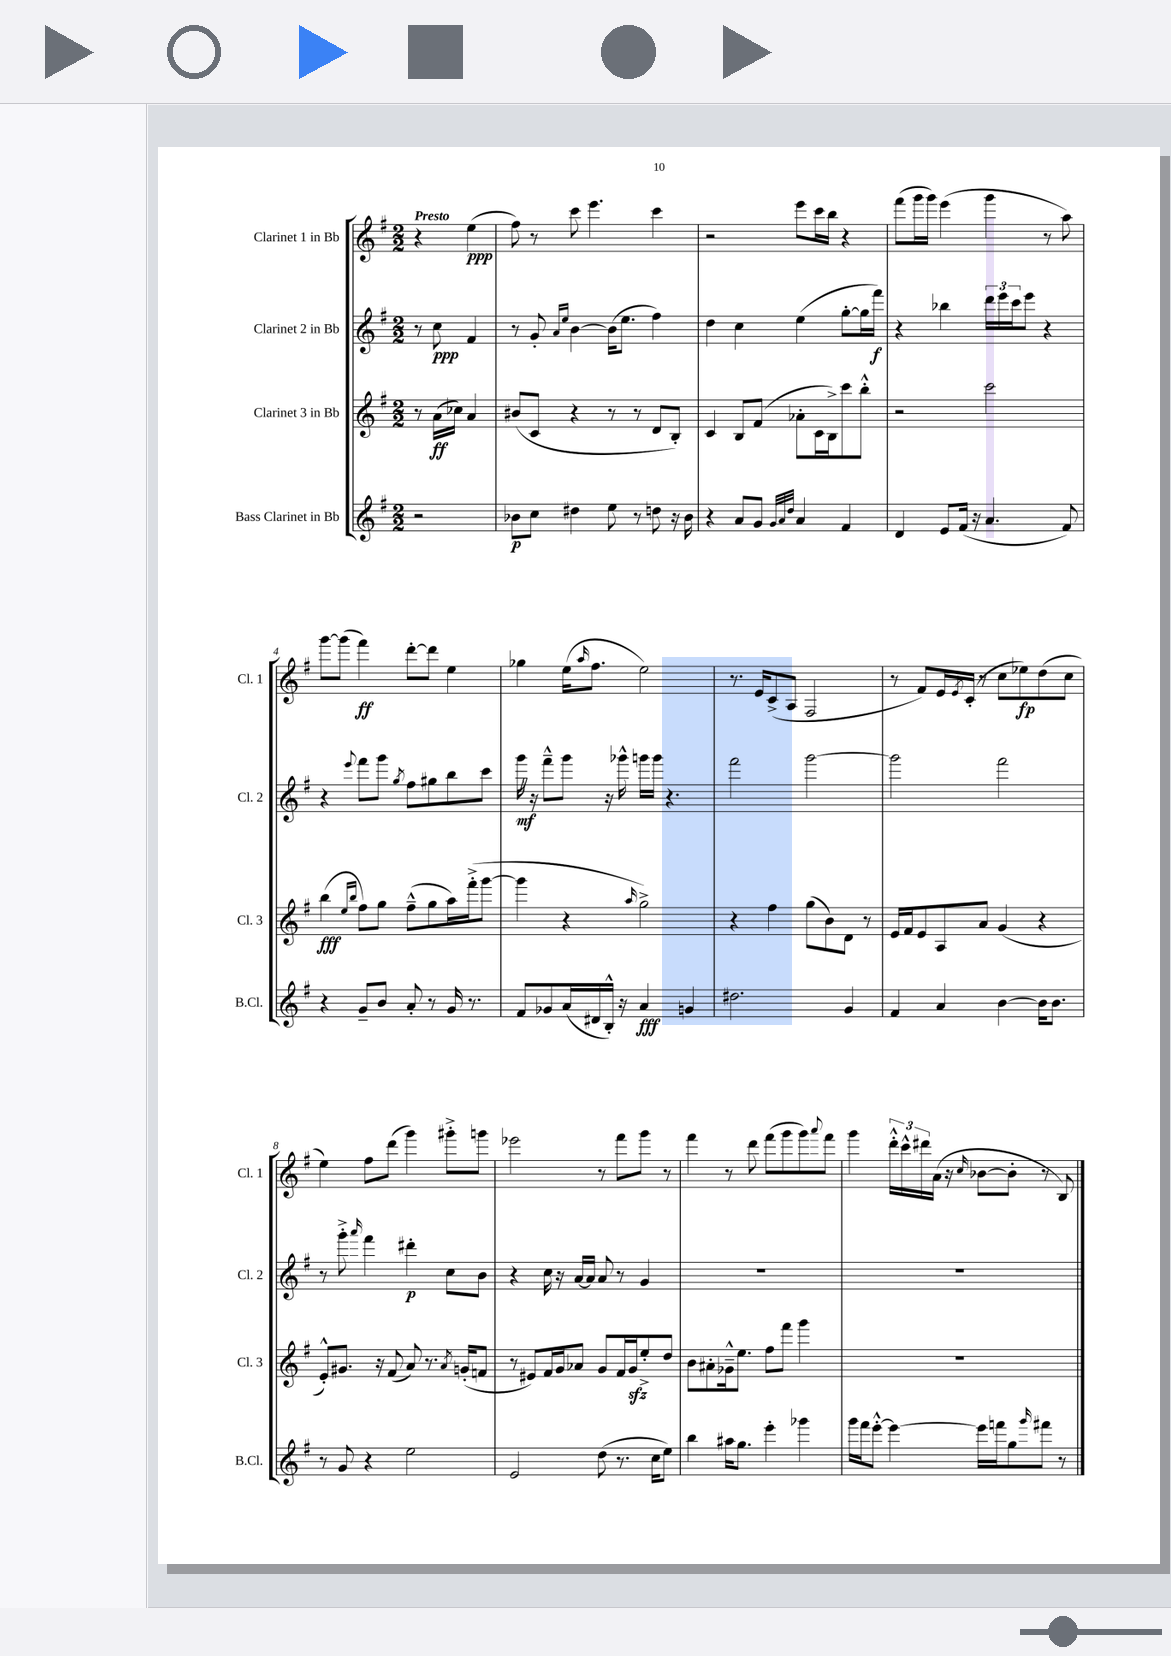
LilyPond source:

<<
\new StaffGroup <<
\new Staff = "s0" \with { instrumentName = "Clarinet 1 in Bb" shortInstrumentName = "Cl. 1" } {
    \clef treble \key g \major \numericTimeSignature \time 2/2 \partial 2 \tempo "Presto"
    r4 e''4\ppp( |
    fis''8) r8 c'''8 e'''4. c'''4 |
    r2 e'''8 c'''16 b''16 r4 |
    fis'''8( g'''16 g'''16) e'''4( g'''4 r8 a''8) |
    g'''8~ g'''8( fis'''4\ff) d'''8~-. d'''8 e''4 |
    ges''4 e''16( \grace { a''16 } fis''8. e''2) |
    r8. e'16 c'8->( a8 fis2 |
    r8 fis'8) e'16 \acciaccatura { e'8 } c'16-.( r8 c''8 ees''8\fp) d''8( c''8 |
    e''4) fis''8 d'''8( g'''4) gis'''8-.-> g'''8 |
    ees'''2 r8 fis'''8 g'''8 r8 |
    fis'''4 r8 d'''8 fis'''8( g'''8 g'''8) \appoggiatura { a'''8 } fis'''8 |
    g'''4 \tuplet 3/2 { d'''16-.-^ c'''16-^ dis'''16 } a'16( r16 \grace { c''16 } bes'8~ bes'8-. r8 b8) \bar "|." |
}
\new Staff = "s1" \with { instrumentName = "Clarinet 2 in Bb" shortInstrumentName = "Cl. 2" } {
    \clef treble \key g \major \numericTimeSignature \time 2/2 \partial 2
    r8 c''8\ppp fis'4 |
    r8 g'8-. \grace { a'16 e''16 } b'4~ b'16( e''8. fis''4) |
    d''4 c''4 e''4( g''8~-. g''16 fis'''16\f) |
    r4 bes''4 \tuplet 3/2 { d'''16 e'''16 c'''16 } e'''8 r4 |
    r4 \appoggiatura { e'''8 } fis'''8 g'''8 \acciaccatura { g''8 } fis''8 gis''8 b''8 c'''8 |
    g'''16\mf \once \override BreathingSign.text = \markup { \musicglyph "scripts.caesura.straight" } \breathe r16 fis'''8---^ g'''8 r16 ges'''16-^ g'''16 g'''16 r4. |
    fis'''2 g'''2~ |
    g'''2 fis'''2 |
    r8 g'''8-.-> \grace { a'''16 } fis'''4 dis'''4-.\p c''8 b'8 |
    r4 c''16 r16 a'16~ a'16 a'8 r8 g'4 |
    R1 |
    R1 \bar "|." |
}
\new Staff = "s2" \with { instrumentName = "Clarinet 3 in Bb" shortInstrumentName = "Cl. 3" } {
    \clef treble \key g \major \numericTimeSignature \time 2/2 \partial 2
    r8 a'16\ff( ces''16) a'4 |
    bis'8( c'8 r4 r8 r8 d'8 b8-.) |
    c'4 b8 fis'8( aes'8-. c'16 b16->) c'''8 b''8-.-^ |
    r2 c'''2 |
    b''4\fff( \grace { e''16 b''16 } fis''8) g''8 fis''8---^( g''8 a''16) fis'''16-.->( g'''8~ |
    g'''4 r4 \grace { a''16 } g''2->) |
    r4 fis''4 g''8( b'8) d'8 r8 |
    e'16 fis'16 e'8 a8 a'8 g'4( r4 |
    e'8-.-^) gis'8. r16 fis'8( a'8) r8. \acciaccatura { a'8 } g'16-.( f'8 |
    r8 eis'8) fis'16 g'16 aes'8 g'8 fis'16 g'16\sfz e''8-.-> d''8 |
    b'8 ais'8-. ges'16---^ e''8. fis''8 fis'''8 g'''4 |
    R1 \bar "|." |
}
\new Staff = "s3" \with { instrumentName = "Bass Clarinet in Bb" shortInstrumentName = "B.Cl." } {
    \clef treble \key g \major \numericTimeSignature \time 2/2 \partial 2
    r2 |
    bes'8\p c''8 dis''4 e''8 r8 d''8 r16 bes'16 |
    r4 a'8 g'8 \grace { g'32 a'32 d''32 } a'4 fis'4 |
    d'4 e'8 fis'16( r16 a'4. fis'8) |
    r4 g'8-- b'8 a'8-. r8 g'16 r8. |
    fis'8 ges'8 a'16( dis'16 b16-.-^) r16 a'4\fff g'4 |
    dis''2. g'4 |
    fis'4 a'4 b'4~ b'16 b'8. |
    r8 g'8 r4 e''2 |
    e'2 d''8( r8. c''16 e''8) |
    b''4 ais''16 g''8. e'''4-. ges'''4 |
    g'''16 fis'''16 e'''8~-.-^ e'''4~ e'''16 f'''16 g''8 \grace { g'''16 } fis'''8 r8 \bar "|." |
}
>>
>>
